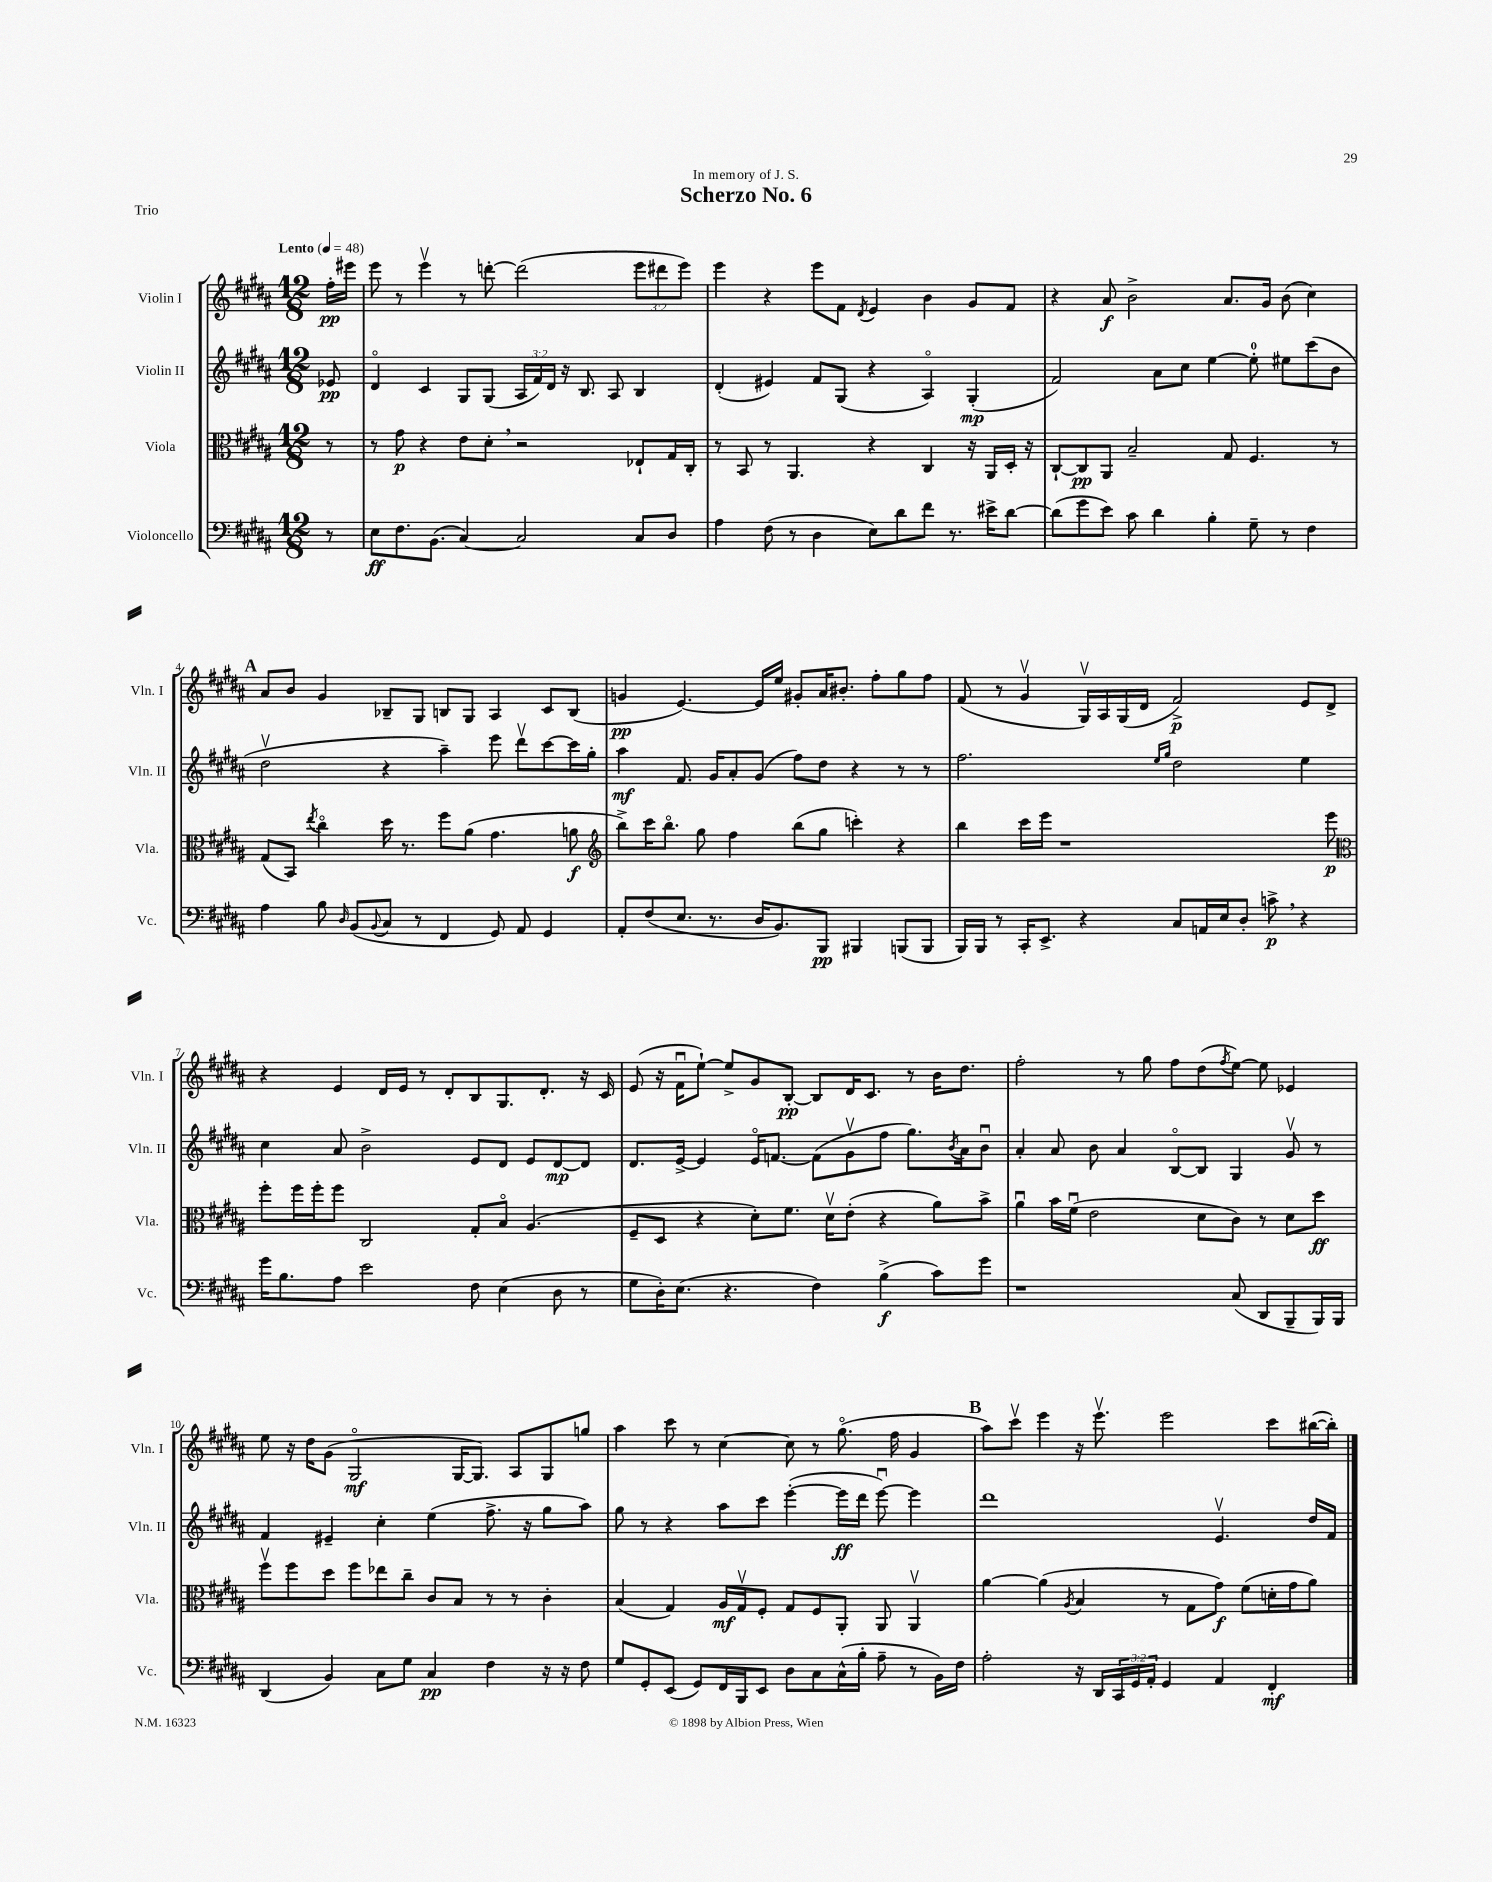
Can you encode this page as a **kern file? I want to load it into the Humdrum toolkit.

**kern	**kern	**kern	**kern
*staff4	*staff3	*staff2	*staff1
*clefF4	*clefC3	*clefG2	*clefG2
*k[f#c#g#d#a#]	*k[f#c#g#d#a#]	*k[f#c#g#d#a#]	*k[f#c#g#d#a#]
*M12/8	*M12/8	*M12/8	*M12/8
*MM48	*MM48	*MM48	*MM48
8r	8r	8e-/	16ff#'\LL
.	.	.	16eee#\JJ
=	=	=	=
8E\L	8r	4d#o/	8eee\
8.F#\	8g#\	.	8r
.	4r	4c#/	4eeev\
(8.BB\J	.	.	.
[4C#/)	8e\L	8G#/L	8r
.	8d#'\J	(8G#/J	[8ddd'\
2C#/]	2r	24A#/LL	(2ddd\]
.	.	24f#/)	.
.	.	24d#/JJ	.
.	.	16r	.
.	.	8.B/	.
.	.	8A#/	.
8C#/L	8E-`/L	4B/	12eee\L
.	.	.	12ddd#\
8D#/J	16G#/L	.	.
.	.	.	12eee\J)
.	16C#'/JJ	.	.
=	=	=	=
4A#\	8r	(4d#'/	4eee\
.	8BB/	.	.
(8F#\	8r	4e#/)	4r
8r	4.AA#/	.	.
4D#\	.	8f#/L	8eee\L
.	.	(8G#/J	8f#\J
.	.	.	8qd#/
8E\L)	4r	4r	4e/
8d#\	.	.	.
8f#\J	4C#/	4A#o/)	4b\
8.r	.	.	.
.	16r	(4G#'/	8g#/L
16e#^\LK	16AA#/LL	.	.
[8d#\J	16D#'/JJ	.	8f#/J
.	16r	.	.
=	=	=	=
(8d#\]L	[8C#`/L	2f#/)	4r
8g#\	8C#/]	.	.
8e\J)	8AA#/J	.	8a#/
8c#\	2B~/	.	2b^\
4d#\	.	8a#\L	.
.	.	8cc#\J	.
4B'\	.	[4ee\	.
.	8G#/	.	8.a#/L
8G#~\	4.F#/	8ee'\]	.
.	.	.	16g#/Jk
8r	.	8ee#\L	(8b\
4F#\	.	(8ccc#\	4cc#\)
.	8r	8b\J	.
=	=	=	=
4A#\	(8G#/L	2dd#v\	8a#/L
.	8BB/J)	.	8b/J
.	8qee/	.	.
8B\	4cc#o\	.	4g#/
16qqD#/	.	.	.
(8BB/L	.	.	.
8qqBB/	.	.	.
8C#/J	16dd#\	4r	8B-~/L
.	8.r	.	.
8r	.	.	8G#/J
4FF#/	8ff#\L	4aa#~\)	8B/L
.	(8a#\J	.	8G#/J
8GG#/)	4.g#\	8eee\	4A#/
8AA#/	.	8ddd#v\L	.
4GG#/	.	[8ccc#\	8c#/L
.	8a\	16ccc#\]L	(8B/J
.	.	16gg#'\JJ	.
=	=	=	=
*	*clefG2	*	*
8AA#'/L	8bb^\L)	4aa#\	4g/
(8F#/	16ccc#\K	.	.
.	8.bbo\J	.	.
8.E/J	.	8.f#/	[4.e/)
.	8gg#\	.	.
8.r	.	16g#/LK	.
.	4ff#\	8a#'/	.
16D#/LK	.	(8g#/J	16e/]LL
8.BB/)	.	.	16ee/JJ
.	(8bb\L	8ff#\L)	8g#'/L
8BBB/J	8gg#\J	8dd#\J	16a#/K
.	.	.	8.b#'/J
4BBB#/	4ccc'\)	4r	.
.	.	.	8ff#'\L
(8BBB/L	4r	8r	8gg#\
8BBB/J	.	8r	8ff#\J
=	=	=	=
16BBB/LL)	4bb\	2.ff#\	(8f#/
16BBB/JJ	.	.	.
8r	.	.	8r
16CC#'/LK	16ccc#\LL	.	4g#v/
8.EE^/J	16eee\JJ	.	.
.	1r	.	.
4r	.	.	16G#v/LL)
.	.	.	16A#/
.	.	.	(16G#/
.	.	.	16d#/JJ
.	.	16qqee/LL	.
.	.	16qqgg#/JJ	.
8C#/L	.	2dd#\	2f#^/)
16AA/L	.	.	.
16E/J	.	.	.
8D#'/J	.	.	.
8c^\	.	.	.
4r	.	4ee\	8e/L
.	8eee\	.	8d#^/J
=	=	=	=
*	*clefC3	*	*
16g#\LK	8ff#'\L	4cc#\	4r
8.B\	.	.	.
.	16ff#\L	.	.
.	16ff#'\J	.	.
8A#\J	8ff#\J	8a#/	4e/
2e\	2C#/	2b^\	.
.	.	.	16d#/LL
.	.	.	16e/JJ
.	.	.	8r
.	.	.	8d#'/L
8F#\	8G#'/L	8e/L	8B/
(4E\	8Bo/J	8d#/J	8.G#/
.	(4.A#/	8e/L	.
.	.	.	8.d#'/J
8D#\	.	[8d#/	.
8r	.	8d#/]J	16r
.	.	.	16c#/
=	=	=	=
8G#\L	8F#~/L	8.d#/L	(8e/
16D#'\K)	8D#/J	.	16r
(8.E\J	.	[16e^/Jk	16f#u\LK
.	4r	4e/]	[8ee`\J)
4.r	.	.	8ee^/]L
.	8d#'\L)	16eo/LK	8g#/
.	.	[8.f/J	.
.	8.f#\J	.	[8B'/J
4F#\)	.	(8f\]L	8B/]L
.	16d#v\LK	.	.
.	(8e'\J	8g#v\	16d#/K
.	.	.	8.c#/J
(4B^\	4r	8ff#\J	.
.	.	8.gg#\L)	8r
8c#\L)	8a#\L)	.	16b\LK
.	.	8qb/	.
.	.	16a#\k	8.dd#\J
8g#\J	8b^\J	8bu\J	.
=	=	=	=
1r	4a#u\	4a#'/	2ff#'\
.	16b\LL	8a#/	.
.	(16f#u\JJ	.	.
.	2e\	8b\	.
.	.	4a#/	8r
.	.	.	8gg#\
.	.	[8Bo/L	8ff#\L
.	8d#\L	8B/]J	(8dd#\
.	.	.	8qff#/
(8C#/	8c#\J)	4G#/	[8ee\J)
8DD#/L	8r	.	8ee\]
8BBB~/	8d#\L	8g#v/	4e-/
16BBB/L)	8dd#\J	8r	.
16BBB/JJ	.	.	.
=	=	=	=
(4DD#/	8ff#v\L	4f#/	8ee\
.	8ff#\	.	16r
.	.	.	16dd#\LK
4BB/)	8dd#\J	4e#~/	(8g#\J
.	8ff#\L	.	2G#o/
8C#\L	8ee-\	4cc#'\	.
8G#\J	8cc#~\J	.	.
4C#/	8c#/L	(4ee\	.
.	8B/J	.	[16G#/LK
.	.	.	8.G#/]J)
4F#\	8r	8.ff#^\	.
.	8r	.	8A#/L
.	.	16r	.
16r	4c#'\	8gg#\L	8G#/
16r	.	.	.
8F#\	.	8aa#\J)	8gg/J
=	=	=	=
8G#/L	(4B/	8gg#\	4aa#\
8GG#'/	.	8r	.
(8EE/J	4G#/)	4r	8ccc#\
8GG#/L)	.	.	8r
16FF#/L	16A#/LL	8aa#\L	[4cc#\
16BBB/J	16G#v/J	.	.
8EE/J	8F#'/J	8ccc#\J	.
8D#\L	8G#/L	([4eee'\	8cc#\]
8C#\	8F#/	.	8r
(16C#^^\L	8AA#'/J	16eee\]LL	(8.gg#o\
16B'\JJ	.	16ddd#\JJ	.
8A#~\	8AA#/	[8eeeu\)	.
.	.	.	16ff#\
8r	4AA#v/	4eee\]	4g#/
16BB\LL)	.	.	.
16F#\JJ	.	.	.
=	=	=	=
2A#'\	[4a#\	1ddd#	8aa#\L)
.	.	.	8ccc#v\J
.	(4a#\]	.	4eee\
.	8qA#/	.	.
16r	4B/	.	16r
16DD#/LL	.	.	8.eeev\
24CC#/	.	.	.
24GG#/	.	.	.
24AA#'/JJ	.	.	.
4GG#/	8r	.	2eee\
.	8G#\L	.	.
4AA#/	8g#\J)	4.ev/	.
.	(8f#\L	.	.
4FF#'/	16d'\L	.	8ccc#\L
.	16g#\J	.	.
.	8a#\J)	16dd#/LL	([16bb#\L
.	.	16f#/JJ	16bb#'\]JJ)
==	==	==	==
*-	*-	*-	*-
